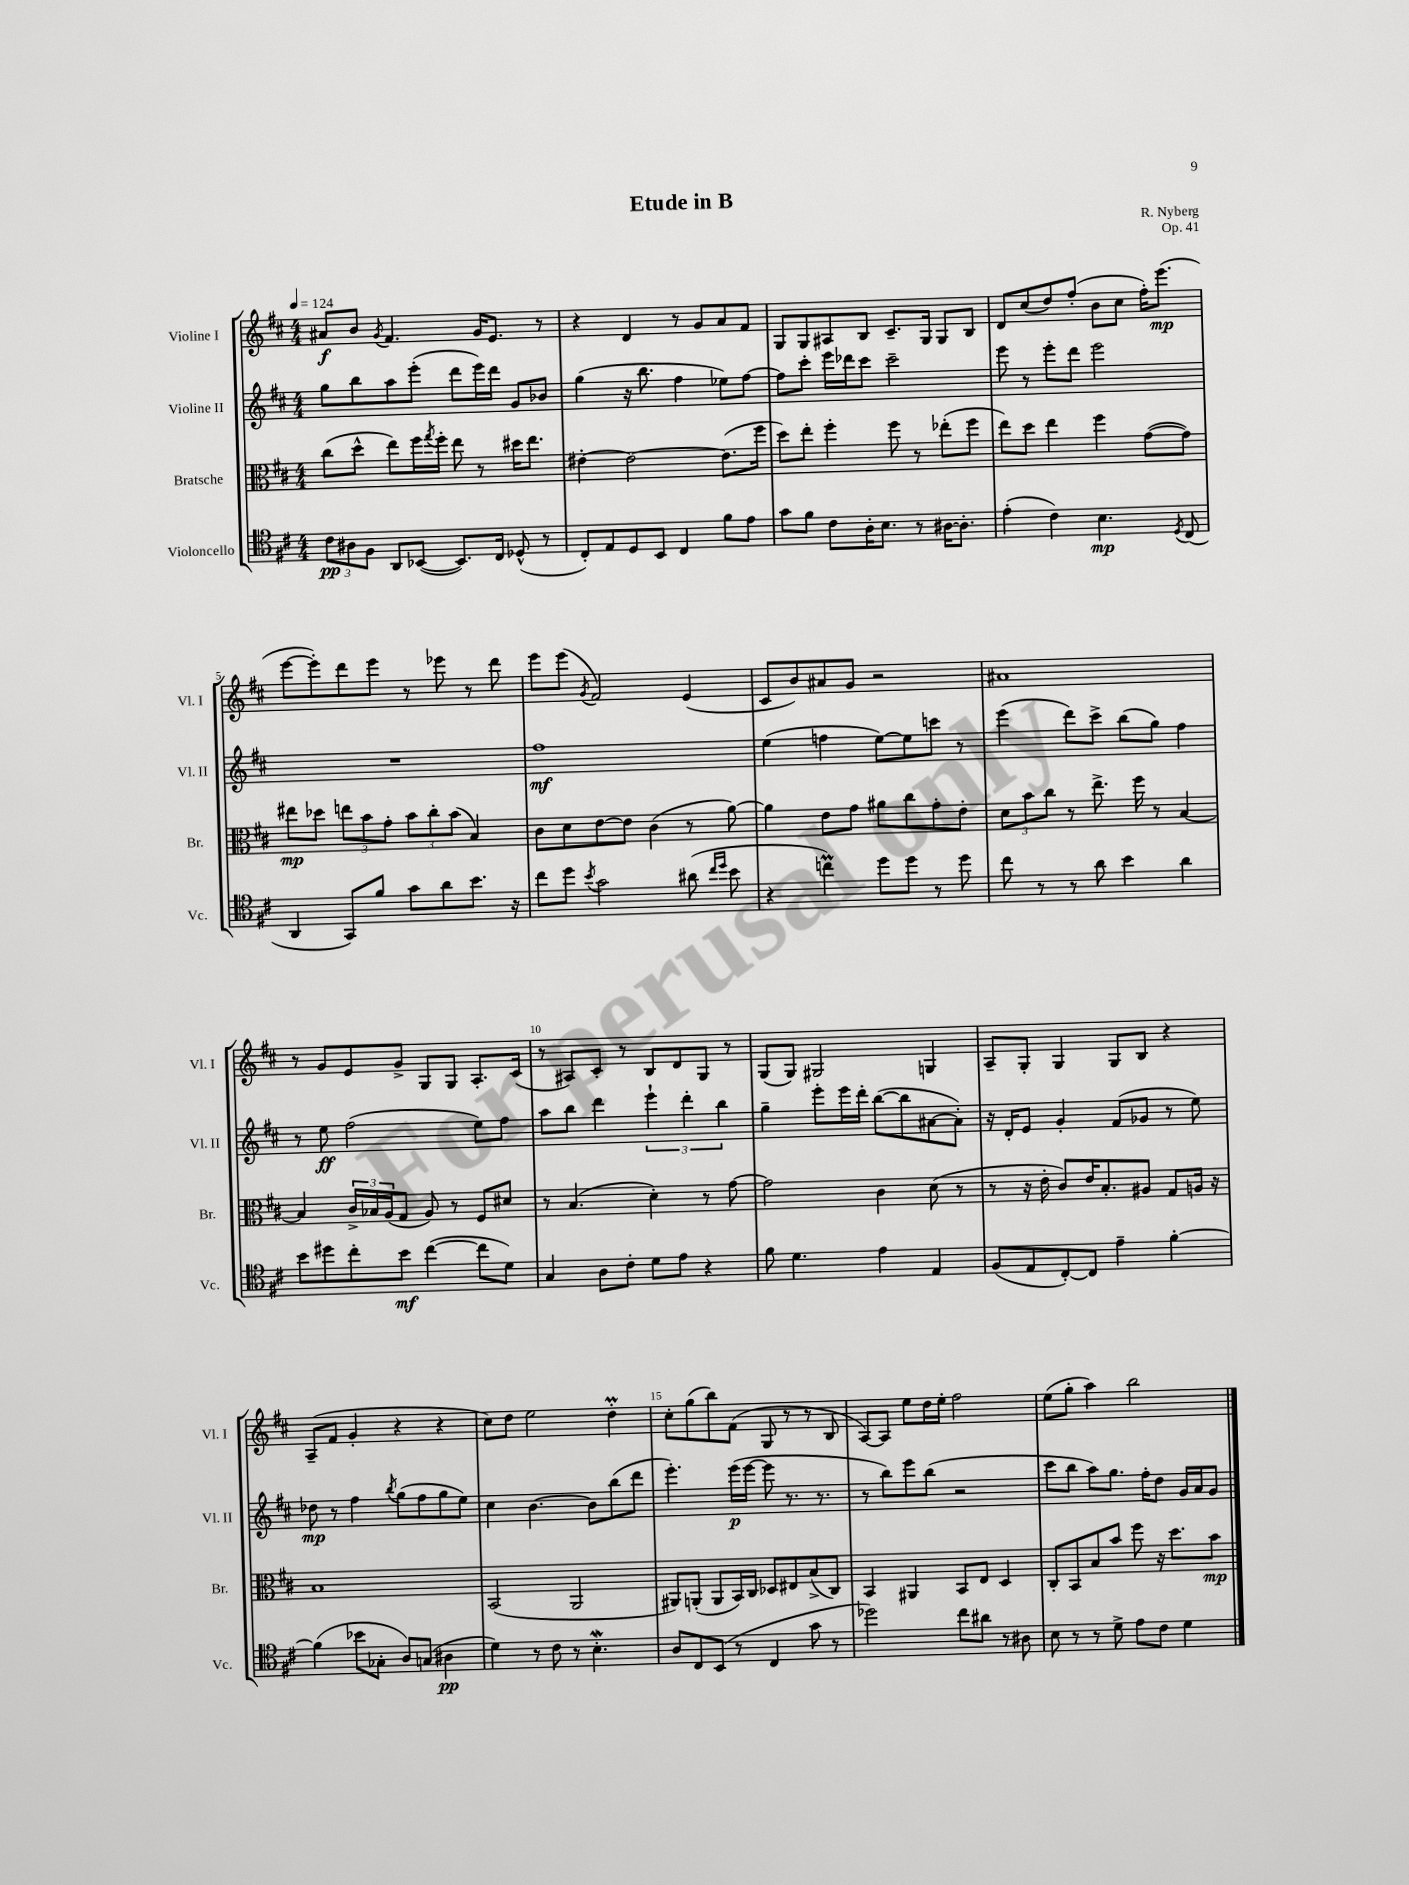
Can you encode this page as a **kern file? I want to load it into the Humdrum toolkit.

**kern	**kern	**kern	**kern
*staff4	*staff3	*staff2	*staff1
*clefC4	*clefC3	*clefG2	*clefG2
*k[f#c#]	*k[f#c#]	*k[f#c#]	*k[f#c#]
*M4/4	*M4/4	*M4/4	*M4/4
*MM124	*MM124	*MM124	*MM124
12c#\L	(8cc#\L	8gg\L	8a#/L
12A#\	.	.	.
.	8dd^^\J	8bb\	8b/J
12F#\J	.	.	.
.	.	.	8qg/
8AA/L	8ee\L)	8aa\	4.f#/
([8BB-/J	16ff#\L	(8eee'\J	.
.	8qgg/	.	.
.	16ff#'\JJ	.	.
8.BB-/]L)	8ee\	8ddd\L	.
.	8r	16eee\L)	16g/LK
16C#/Jk	.	16ddd\JJ	8.e/J
(8D-^^/	16dd#\LK	8g/L	.
.	8.ee\J	.	.
8r	.	8b-/J	8r
=	=	=	=
8C#'/L)	[4e#'\	(4gg\	4r
8E/	.	.	.
8D/	2e#\_	16r	4d/
.	.	8.bb\	.
8BB/J	.	.	.
4C#/	.	4ff#\	8r
.	.	.	8g/L
8f#\L	(8.e#\]L	8ee-\L)	8a/
8e\J	.	[8ff#\J	8f#/J
.	16ff#\Jk	.	.
=	=	=	=
8g\L	8dd\L)	8ff#\]L	8G/L
8f#\J	8ee'\J	8ccc#'\J	8G/
8c#\L	4ff#'\	16eee\LL	8A#/
.	.	16ddd-\J	.
16A'\K	.	8ccc#\J	8B/J
8.B\J	.	.	.
.	8ff#\	2ccc#~\	8.c#~/L
8r	8r	.	.
.	.	.	16G/Jk
[16A#\LK	(8ee-'\L	.	8G/L
8.A#'\]J	.	.	.
.	8ff#\J	.	8B/J
=	=	=	=
(4e'\	8ee\L)	8eee\	8d/L
.	8dd\J	8r	(8cc#/
4c#\)	4ee\	8eee'\L	8dd/)
.	.	8ddd\J	(8ff#'/J
4.B\	4ff#\	2eee\	8b\L
.	.	.	8cc#\J
.	([8g\L	.	16ff#'\LK)
.	.	.	(8.eee\J
8qD/	.	.	.
(8C#/	8g\]J)	.	.
=	=	=	=
4AA/	8ee#\L	1r	[8eee\L
.	8dd-\J	.	8eee'\])
8GG/L)	12ee\L	.	8ddd\
.	12b\	.	.
8f#/J	.	.	8eee\J
.	12g'\J	.	.
8g\L	12b\L	.	8r
.	12cc#'\	.	.
8a\	.	.	8eee-\
.	(12b\J	.	.
8.b\J	4B/)	.	8r
.	.	.	8ddd\
16r	.	.	.
=	=	=	=
8cc#\L	8c#\L	1ff#	8eee\L
8dd\J	8d\	.	(8eee\J
8qb/	.	.	8qg/
2g\	[8e\	.	2f#/)
.	8e\]J	.	.
.	(4c#\	.	.
(8a#\	8r	.	(4e/
16qqcc#/LL	.	.	.
16qqdd/JJ	.	.	.
8b\	[8a\)	.	.
=	=	=	=
4r	4a\]	(4ee\	8c#/L
.	.	.	8b/)
4cc\)	8e\L	4ff\	8a#/
.	8g\J	.	8g/J
8dd\L	8a#\L	[8ee\L)	2r
8dd\J	8cc#\	8ee\]	.
8r	8g'\	8ccc\J	.
8dd\	8e'\J	8r	.
=	=	=	=
8cc#\	12d\L	(4eee\	1a#
.	12b\	.	.
8r	.	.	.
.	12cc#\J	.	.
8r	8r	8ddd\L)	.
8a\	8.ee^\	8ccc#^\J	.
4b\	.	(8bb\L	.
.	16ff#\	.	.
.	8r	8gg\J)	.
4a\	[4B/	4ff#\	.
=	=	=	=
8b\L	4B/]	8r	8r
8dd#\	.	8ee\	8g/L
8cc#'\	24c#^/LL	(2ff#\	8e/
.	24B-/	.	.
.	(24A/J	.	.
8b\J	8G/J	.	8g^/J
([4cc#\	8A/)	.	8G/L
.	8r	.	8G/J
8cc#\]L	8F#/L	8ee\L)	8.A'/L
8d\J)	8d#/J	8ff#\J	.
.	.	.	(16c#/Jk
=	=	=	=
4G/	8r	8aa\L	8r
.	(4.B/	8bb\J	8A#/L)
8A\L	.	4ddd\	8c#'/J
8c#'\J	.	.	8r
8d\L	4d'\)	6eee`\	8B/L
8e\J	.	.	8d/
.	.	6ddd'\	.
4r	8r	.	8G/J
.	.	6bb\	.
.	[8g\	.	8r
=	=	=	=
8f#\	2g\]	4gg~\	(8G/L
4.d\	.	.	8G/J)
.	.	8eee'\L	2G#/
.	.	16eee\L	.
.	.	16ddd'\JJ	.
4e\	4c#\	([8bb\L	.
.	.	8bb\]	.
4E/	(8d\	[8a#\	4G/
.	8r	8a#'\]J)	.
=	=	=	=
(8F#/L	8r	16r	8A~/L
.	.	16d'/LK	.
8E/	16r	8e/J	8G'/J
.	16e'\	.	.
[8C#'/)	8c#/L)	4g'/	4G/
8C#/]J	16e/K	.	.
.	8.B'/	.	.
4e~\	.	(8f#/L	8G/L
.	8A#/J	8g-/J	8B/J
[4f#'\	8G/L	8r	4r
.	16A/Jk	8ee\)	.
.	16r	.	.
=	=	=	=
(4f#\]	1B	8dd-\	(8A~/L
.	.	8r	8f#/J
8b-\L	.	4ff#\	4g'/
8G-'\J	.	.	.
.	.	8qbb/	.
8A/L)	.	(8gg\L	4r
(8G/J	.	8ff#\	.
4A#\	.	8gg\	4r
.	.	8ee\J)	.
=	=	=	=
4d\)	(2BB/	4cc#\	8cc#\L)
.	.	.	8dd\J
8r	.	[4.b\	2ee\
8c#\	.	.	.
8r	2AA/	.	.
4.B'\	.	8b\]L	.
.	.	(8bb\	4dd'\
.	.	8ddd\J	.
=	=	=	=
8A/L	8AA#/L)	4.eee'\)	8cc#'\L
8C#/	(8AA'/J	.	(8gg\
(8BB/J	8AA/L	.	8bb\)
8r	16BB/L)	(16eee\LL	(8f#\J
.	16C#/JJ	[16eee\JJ	.
4C#/	8D-/L	8eee\]	8G/
.	8E#/	8.r	8r
8g\	(8B^/	.	8r
.	.	8.r	.
8r	8C#/J)	.	8B/
=	=	=	=
2dd-\)	4BB/	8r	[8A/L)
.	.	8bb\L)	8A/]J
.	4AA#/	8eee\	8ee\L
.	.	(8bb\J	16dd\L
.	.	.	16ee'\JJ
8cc#\L	8BB/L	2r	2ff#\
8a#\J	8E/J	.	.
8r	4D/	.	.
8A#\	.	.	.
=	=	=	=
8B\	8C#'/L	8ccc#\L	(8ee\L
8r	8BB/	8bb\J	8gg'\J
8r	8B/	8aa\L)	4aa\)
8d^\	8b/J	8.gg\J	.
8e\L	8ff#\	.	2bb\
.	.	16ff#'\LK	.
8c#\J	16r	8dd\J	.
.	8.dd\L	.	.
4d\	.	16g/LL	.
.	.	16a/J	.
.	8b\J	8g/J	.
==	==	==	==
*-	*-	*-	*-
